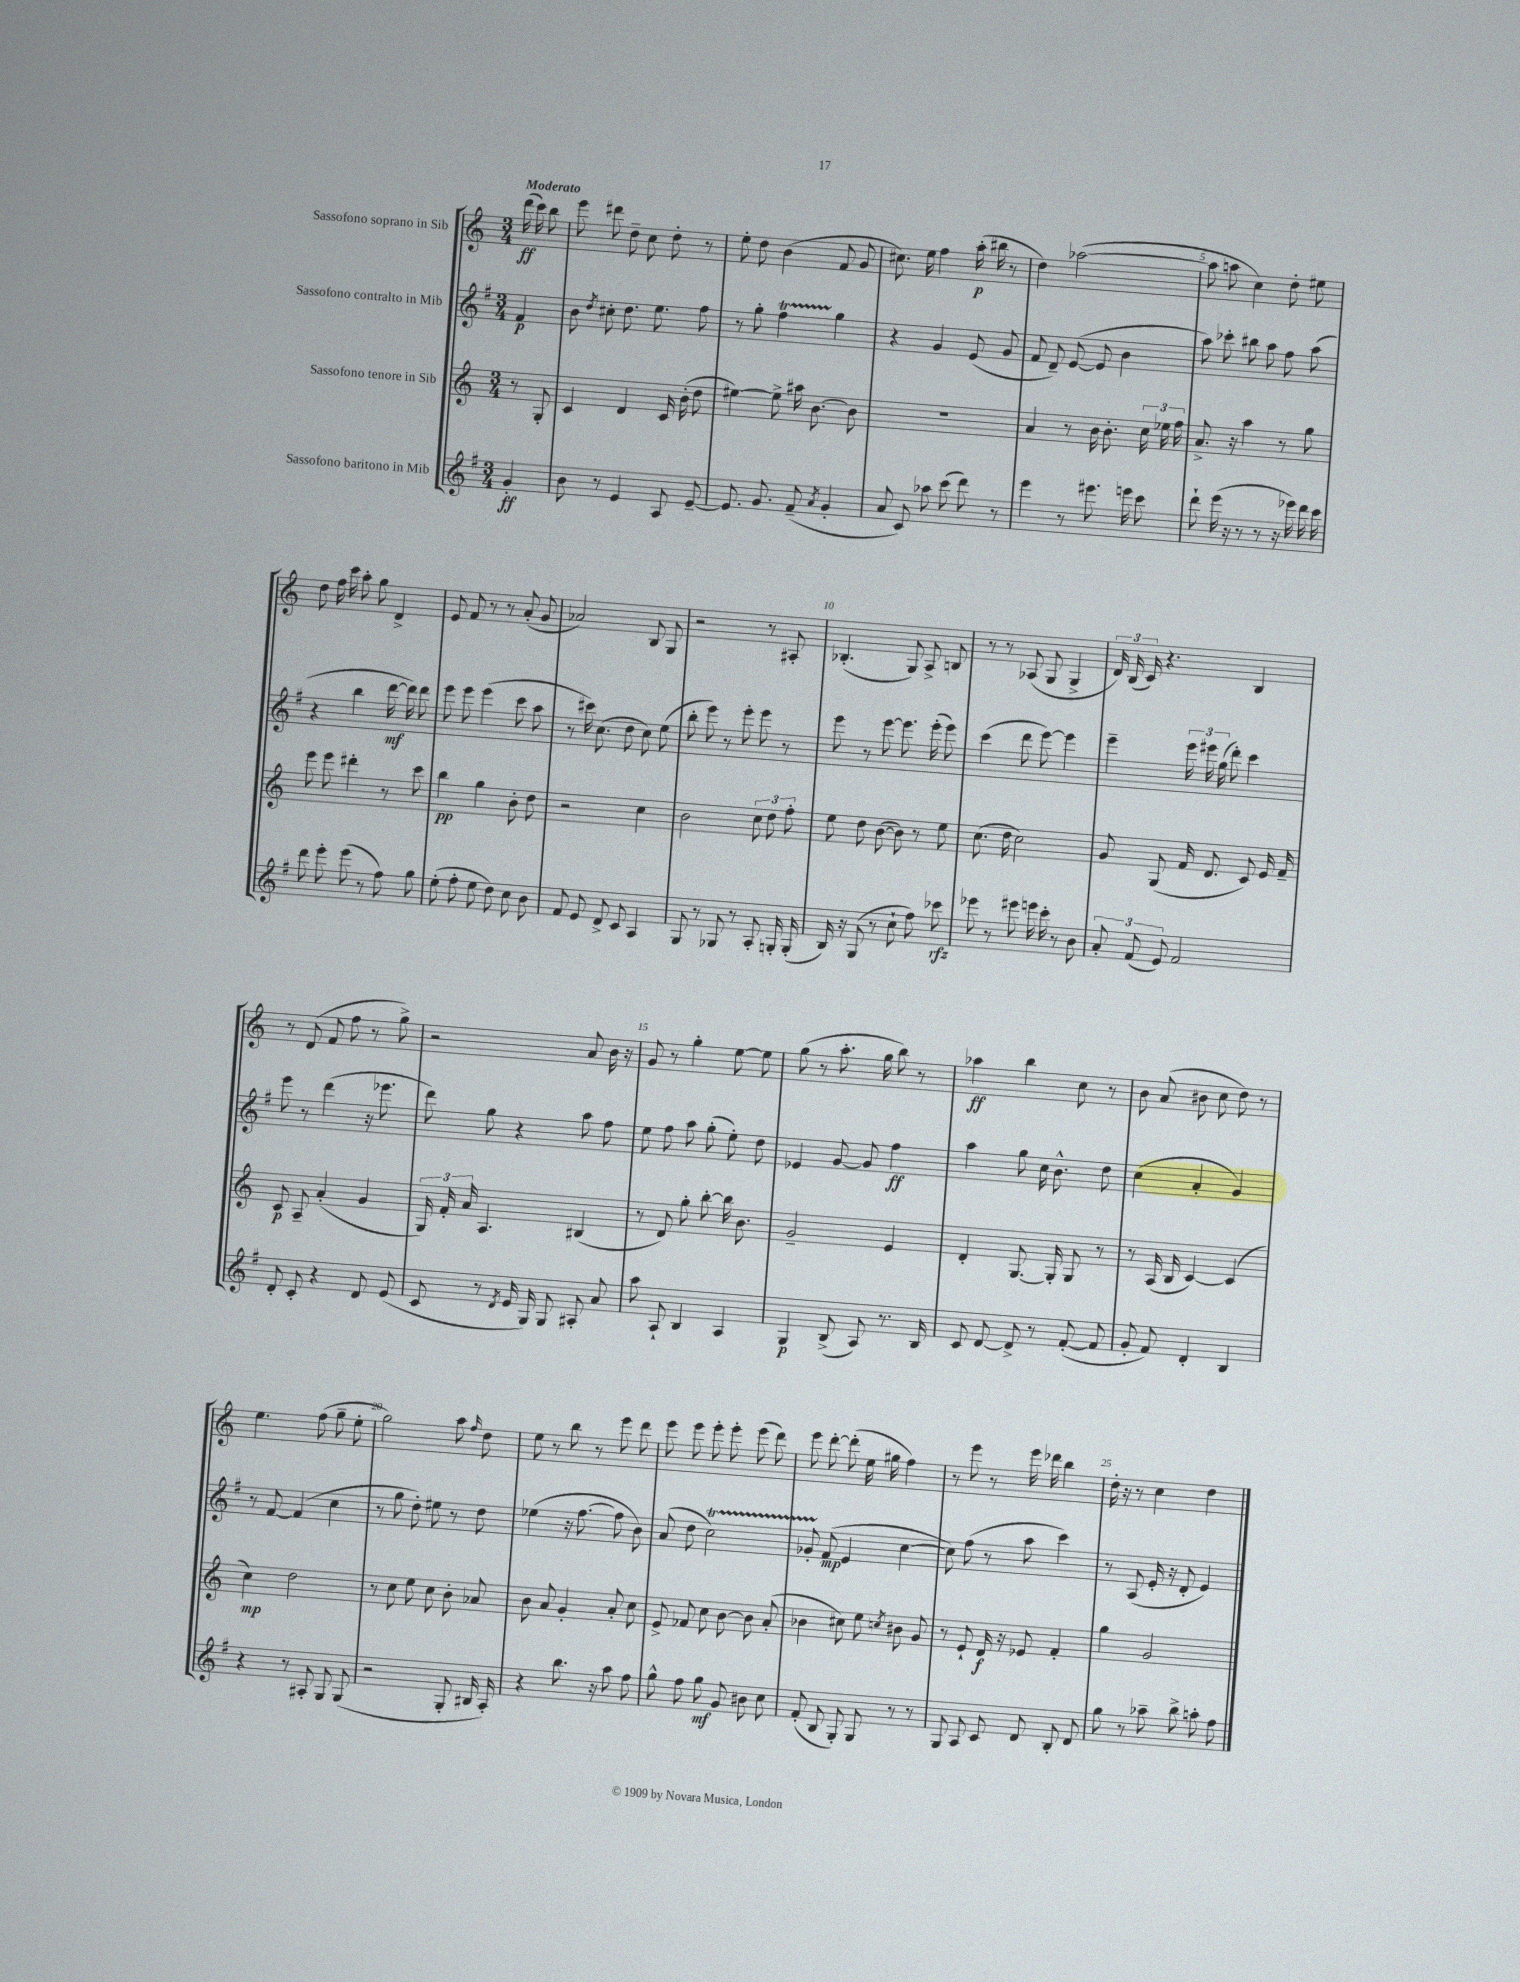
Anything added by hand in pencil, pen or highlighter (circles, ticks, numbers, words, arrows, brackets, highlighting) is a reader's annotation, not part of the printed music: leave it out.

**kern	**dynam	**kern	**dynam	**kern	**dynam	**kern	**dynam
*part4	*part4	*part3	*part3	*part2	*part2	*part1	*part1
*staff4	*staff4	*staff3	*staff3	*staff2	*staff2	*staff1	*staff1
*I"Sassofono baritono in Mib	*	*I"Sassofono tenore in Sib	*	*I"Sassofono contralto in Mib	*	*I"Sassofono soprano in Sib	*
*clefG2	*	*clefG2	*	*clefG2	*	*clefG2	*
*k[f#]	*	*k[]	*	*k[f#]	*	*k[]	*
*M3/4	*	*M3/4	*	*M3/4	*	*M3/4	*
=	=	=	=	=	=	=	=
!	!	!	!	!	!	!LO:TX:a:B:t=Moderato	!
4g'/	ff	8r	.	4f#/	p	(16ddd\	ff
.	.	.	.	.	.	16ccc\)	.
.	.	8G'/	.	.	.	8bb\	.
=1	=1	=1	=1	=1	=1	=1	=1
8b\	.	4c/	.	8b\	.	8eee\	.
.	.	.	.	8qdd/	.	.	.
8r	.	.	.	8cc#X'\	.	8ddd#X\	.
4e/	.	4d/	.	8.dd\	.	8dd~\	.
.	.	.	.	.	.	8cc\	.
.	.	.	.	8.ee\	.	.	.
8A/	.	16c/	.	.	.	8dd'\	.
.	.	(16b'\	.	.	.	.	.
[8e~/	.	8dd\	.	8ff#\	.	8r	.
=2	=2	=2	=2	=2	=2	=2	=2
8.e/]	.	[4ee#X\)	.	8r	.	8ee'\	.
.	.	.	.	8gg'\	.	8dd\	.
8.g/	.	.	.	.	.	.	.
.	.	8ee#^\]	.	4ff#t\	.	(4b\	.
(8f#~/	.	16aa#X\	.	.	.	.	.
.	.	[8.b\	.	.	.	.	.
8qa/	.	.	.	.	.	.	.
4g'/	.	.	.	4gg\	.	8f/	.
.	.	8b\]	.	.	.	8g/	.
=3	=3	=3	=3	=3	=3	=3	=3
8a/	.	2.r	.	4r	.	8.cc#X\)	.
8c/)	.	.	.	.	.	.	.
.	.	.	.	.	.	16ee\	.
8aa-X\	.	.	.	4g/	.	4ff\	.
(8ccc\	.	.	.	.	.	.	.
8ddd\)	.	.	.	(8e/	.	(16aa'\	p
.	.	.	.	.	.	16bb#X\	.
8r	.	.	.	8g/	.	8r	.
=4	=4	=4	=4	=4	=4	=4	=4
4eee\	.	4a/	.	8f#/	.	4dd\)	.
.	.	.	.	8d~/)	.	.	.
8r	.	8r	.	([8e/	.	([2aa-X\	.
8.eee#X\	.	16b\	.	8e/]	.	.	.
.	.	8.b'\	.	.	.	.	.
.	.	.	.	4b\	.	.	.
16eeen\	.	.	.	.	.	.	.
8ccc\	.	24cc\	.	.	.	.	.
.	.	24ee-X\	.	.	.	.	.
.	.	24ff\	.	.	.	.	.
=5	=5	=5	=5	=5	=5	=5	=5
8ddd`\	.	8.a^/	.	8aa\)	.	8aa-\]	.
(16eee\	.	.	.	8ccc-X'\	.	8aan\	.
16r	.	16r	.	.	.	.	.
8r	.	4aa\	.	8bb#X\	.	4cc\)	.
8r	.	.	.	8aa\	.	.	.
16r	.	8r	.	8ff#\	.	8dd'\	.
16eee-X\)	.	.	.	.	.	.	.
16ddd\	.	8gg\	.	(8aa\	.	8ee#X\	.
16ccc\	.	.	.	.	.	.	.
!!LO:LB:g=z
=6	=6	=6	=6	=6	=6	=6	=6
8ddd\	.	8eee\	.	4r	.	8dd\	.
8eee'\	.	8eee\	.	.	.	16ff\	.
.	.	.	.	.	.	16ccc\	.
(8eee\	.	4ddd#X'\	.	4bb\	.	8aa'\	.
8r	.	.	.	.	.	8gg\	.
8ff#\)	.	8r	.	[16ddd\	mf	4d^/	.
.	.	.	.	16ddd\])	.	.	.
8gg\	.	8ccc\	.	8ddd\	.	.	.
=7	=7	=7	=7	=7	=7	=7	=7
(8ee'\	.	4bb\	pp	8eee\	.	8e/	.
8ff#'\	.	.	.	8eee\	.	8f/	.
8ee\	.	4gg\	.	(4eee\	.	8r	.
8dd\)	.	.	.	.	.	8r	.
8cc\	.	8b'\	.	8ccc\	.	(8a'/	.
8b\	.	8dd\	.	8aa\	.	8g/	.
=8	=8	=8	=8	=8	=8	=8	=8
8f#/	.	2r	.	8r	.	2a-X/)	.
8e/	.	.	.	16ccc#X\)	.	.	.
.	.	.	.	(8.cc\	.	.	.
8d^/	.	.	.	.	.	.	.
8c/	.	.	.	8dd\	.	.	.
4A/	.	4cc\	.	8cc\)	.	8B/	.
.	.	.	.	(8ee\	.	8G/	.
=9	=9	=9	=9	=9	=9	=9	=9
8G/	.	2b\	.	8bb'\	.	2r	.
8r	.	.	.	8eee\)	.	.	.
8G-X/	.	.	.	8r	.	.	.
8r	.	.	.	8eee'\	.	.	.
8A'/	.	12cc\	.	8eee\	.	8r	.
.	.	12dd\	.	.	.	.	.
16Gn'/	.	.	.	8r	.	8A#X'/	.
.	.	12ff'\	.	.	.	.	.
(16G'/	.	.	.	.	.	.	.
=10	=10	=10	=10	=10	=10	=10	=10
16B/)	.	8ee\	.	8eee\	.	(4.B-X'/	.
16r	.	.	.	.	.	.	.
(8G/	.	8dd\	.	8r	.	.	.
8r	.	([8b\	.	[8eee\	.	.	.
8cc`\	.	8b\])	.	8.eee\]	.	8G/)	.
8ff#\)	.	8r	.	.	.	8A^/	.
.	.	.	.	(16eee'\	.	.	.
8ccc-X\	rfz	8ee\	.	8eee\)	.	8Bn/	.
=11	=11	=11	=11	=11	=11	=11	=11
8eee-X\	.	(8.cc\	.	(4ccc\	.	8r	.
8r	.	.	.	.	.	8r	.
.	.	16dd\	.	.	.	.	.
8eee#X\	.	2cc\)	.	8ddd\	.	(8A-X/	.
16eeen\	.	.	.	[8eee\)	.	8G/	.
16ccc'\	.	.	.	.	.	.	.
8r	.	.	.	4eee\]	.	4G^/	.
8b\	.	.	.	.	.	.	.
=12	=12	=12	=12	=12	=12	=12	=12
12a'/	.	8g/	.	4eee~\	.	24d/)	.
.	.	.	.	.	.	(24B/	.
(12f#/	.	.	.	.	.	24c/)	.
.	.	(8G/	.	.	.	4.r	.
12e/)	.	.	.	.	.	.	.
2f#/	.	16f/	.	24eee\	.	.	.
.	.	.	.	24eee#X\	.	.	.
.	.	8.d/	.	.	.	.	.
.	.	.	.	(24gg\	.	.	.
.	.	.	.	8ddd'\)	.	.	.
.	.	8c/)	.	4ccc\	.	4B/	.
.	.	16e/	.	.	.	.	.
.	.	16f~/	.	.	.	.	.
!!LO:LB:g=z
=13	=13	=13	=13	=13	=13	=13	=13
8d'/	.	8c/	p	8eee\	.	8r	.
8c'/	.	8A~/	.	8r	.	(8d/	.
4r	.	(4a'/	.	(4ddd\	.	8f/	.
.	.	.	.	.	.	8ff\	.
8d/	.	4g/	.	16r	.	8r	.
.	.	.	.	8.eee-X\	.	.	.
(8e/	.	.	.	.	.	8gg^\)	.
=14	=14	=14	=14	=14	=14	=14	=14
8c/	.	24G/)	.	8ddd\)	.	2r	.
.	.	24f'/	.	.	.	.	.
.	.	24a/	.	.	.	.	.
8r	.	4.A/	.	8gg\	.	.	.
8qd/	.	.	.	.	.	.	.
16e/	.	.	.	4r	.	.	.
16G/)	.	.	.	.	.	.	.
8G/	.	.	.	.	.	.	.
8A#X'/	.	(4B#X/	.	8aa\	.	8a/	.
8a/	.	.	.	8ff#\	.	16b\	.
.	.	.	.	.	.	16r	.
=15	=15	=15	=15	=15	=15	=15	=15
8aa\	.	8r	.	8ee\	.	8g/	.
8A`/	.	8d/)	.	8ff#\	.	8r	.
4B/	.	8gg'\	.	8aa\	.	4gg'\	.
.	.	[8bb'\	.	(8gg'\	.	.	.
4A/	.	16bb\]	.	8ee'\)	.	[8ee\	.
.	.	8.b\	.	.	.	.	.
.	.	.	.	8dd\	.	8ee\]	.
=16	=16	=16	=16	=16	=16	=16	=16
4G/	p	2g~/	.	4e-X/	.	(8gg\	.
.	.	.	.	.	.	8r	.
(8B^/	.	.	.	[8g/	.	8.aa'\	.
8A/)	.	.	.	8g/]	.	.	.
.	.	.	.	.	.	16gg\	.
8.r	.	4e/	.	4ff#\	ff	8bb\)	.
.	.	.	.	.	.	8r	.
16B/	.	.	.	.	.	.	.
=17	=17	=17	=17	=17	=17	=17	=17
8c/	.	4d'/	.	4aa\	.	4aa-X\	ff
[8d/	.	.	.	.	.	.	.
8d^/]	.	[8.G/	.	8gg\	.	4bb\	.
8r	.	.	.	16cc\	.	.	.
.	.	16G'/]	.	8.b^^\	.	.	.
([8f#'/	.	8G/	.	.	.	8cc\	.
8f#/]	.	8r	.	8dd\	.	8r	.
=18	=18	=18	=18	=18	=18	=18	=18
8g'/	.	8r	.	(4cc\	.	8b\	.
8f#/)	.	(16A/	.	.	.	(8a/	.
.	.	16B/	.	.	.	.	.
4d'/	.	[4c/)	.	4a'/	.	8b#X\	.
.	.	.	.	.	.	8cc\	.
4B/	.	(4c/]	.	4g/)	.	8dd\)	.
.	.	.	.	.	.	8r	.
!!LO:LB:g=z
=19	=19	=19	=19	=19	=19	=19	=19
4r	.	4cc\)	mp	8r	.	4.ee\	.
.	.	.	.	[8f#/	.	.	.
8r	.	2dd\	.	(4f#/]	.	.	.
8A#X'/	.	.	.	.	.	(8ff\	.
8G/	.	.	.	4cc\	.	8gg~\	.
(8G/	.	.	.	.	.	8ee'\	.
=20	=20	=20	=20	=20	=20	=20	=20
2r	.	8r	.	8r	.	2gg\)	.
.	.	8cc\	.	8gg\	.	.	.
.	.	8ee\	.	8dd'\)	.	.	.
.	.	8cc\	.	8ee#X\	.	.	.
8G'/	.	8b'\	.	8r	.	8aa\	.
.	.	.	.	.	.	16qqff/	.
16B#X/	.	8a-X/	.	8dd\	.	8dd\	.
16A'/)	.	.	.	.	.	.	.
=21	=21	=21	=21	=21	=21	=21	=21
4r	.	8b\	.	(4ee-X\	.	8ee\	.
.	.	8a/	.	.	.	8r	.
8.bb\	.	4g'/	.	16r	.	8bb\	.
.	.	.	.	[8.ff#\	.	.	.
.	.	.	.	.	.	8r	.
16r	.	.	.	.	.	.	.
8aa\	.	8a'/	.	8ff#\]	.	8eee\	.
8ff#\	.	8cc\	.	8b\)	.	8ddd\	.
=22	=22	=22	=22	=22	=22	=22	=22
8gg^^\	.	8e^/	.	(8a/	.	8eee\	.
8ff#\	.	8f-X/	.	8dd\	.	8eee\	.
8gg\	mf	8cc\	.	2ccT\)	.	8eee'\	.
8g/	.	[8b\	.	.	.	8eee'\	.
8b#X\	.	8b\]	.	.	.	(8eee\	.
8cc\	.	(8a'/	.	.	.	8ddd\)	.
=23	=23	=23	=23	=23	=23	=23	=23
(8f#'/	.	4b-X\	.	8g-XTTT'/	.	8eee\	.
8B/	.	.	.	(8f#/	mp	[8ddd'\	.
8G'/)	.	8cc#X\)	.	4e/	.	(8ddd'\]	.
8G/	.	8ee\	.	.	.	16ee\	.
.	.	.	.	.	.	16gg#X\	.
.	.	8qccn/	.	.	.	.	.
8r	.	8b#X\	.	[4cc\	.	4ff\)	.
8r	.	8g/	.	.	.	.	.
=24	=24	=24	=24	=24	=24	=24	=24
8G/	.	8r	.	8cc\])	.	8r	.
8A/	.	8e`/	.	(8ff#\	.	8eee\	.
8c/	.	16d/	f	8r	.	8r	.
.	.	16r	.	.	.	.	.
8d/	.	8e-X/	.	8aa\	.	16eee\	.
.	.	.	.	.	.	16ddd-X\	.
8B'/	.	4f'/	.	4ccc\)	.	4bb\	.
8d/	.	.	.	.	.	.	.
=25	=25	=25	=25	=25	=25	=25	=25
8gg\	.	4gg\	.	8r	.	16dd'\	.
.	.	.	.	.	.	16r	.
8r	.	.	.	(8A/	.	8r	.
8aa-X~\	.	2g/	.	16e'/	.	4cc\	.
.	.	.	.	16r	.	.	.
8bb^\	.	.	.	8d'/	.	.	.
8aan'\	.	.	.	4e/)	.	4dd\	.
8ff#\	.	.	.	.	.	.	.
==	==	==	==	==	==	==	==
*-	*-	*-	*-	*-	*-	*-	*-
